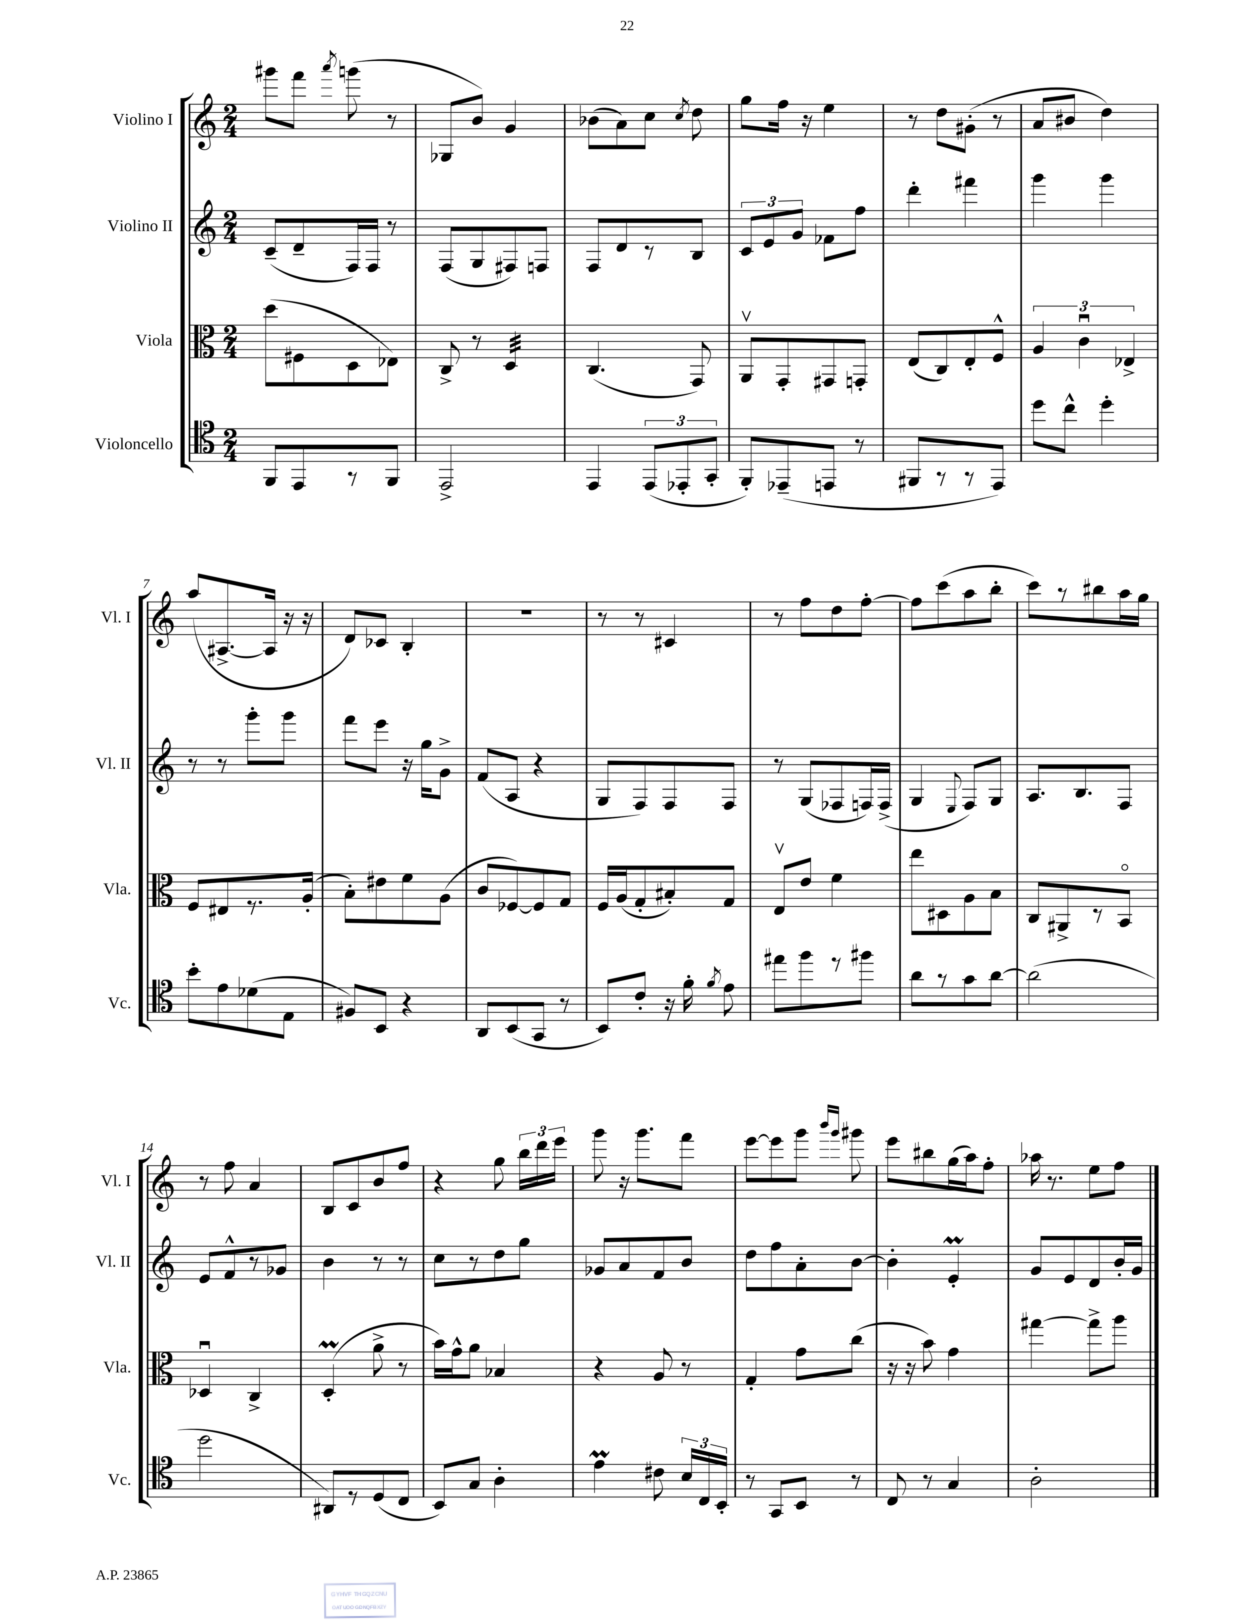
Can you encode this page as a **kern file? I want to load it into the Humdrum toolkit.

**kern	**kern	**kern	**kern
*staff4	*staff3	*staff2	*staff1
*clefC4	*clefC3	*clefG2	*clefG2
*k[]	*k[]	*k[]	*k[]
*M2/4	*M2/4	*M2/4	*M2/4
8FF	(8dd	(8c~	8ggg#
8EE	8F#	8d~	8fff
.	.	.	8qaaa
8r	8D	16F)	(8ggg
.	.	16F	.
8FF	8E-)	8r	8r
=	=	=	=
2EE^	8C^	(8F	8G-
.	8r	8G	8b)
.	4D	8F#)	4g
.	.	8F	.
=	=	=	=
4EE	(4.C	8F	(8b-
.	.	8d	8a)
(12EE	.	8r	8cc
12EE-'	.	.	.
.	.	.	8qcc
.	8GG)	8B	8dd
12GG'	.	.	.
=	=	=	=
8FF')	8AAv	12c	8gg
.	.	12e	.
(8EE-~	8GG'	.	16ff
.	.	12g	.
.	.	.	16r
8EE	8GG#	8f-	4ee
8r	8GG'	8ff	.
=	=	=	=
8FF#	(8E	4ddd'	8r
8r	8C)	.	8dd
8r	8E'	4fff#	(8g#'
8EE)	8F^^	.	8r
=	=	=	=
8dd	6A	4ggg	8a
8cc^^	.	.	8b#
.	6cu	.	.
4dd'	.	4ggg	4dd)
.	6E-^	.	.
=	=	=	=
8b'	8F	8r	(8aa
8e	8E#	8r	[8.A#^
(8d-	8.r	8ggg'	.
.	.	.	16A#]
8E	.	8ggg	16r
.	(16A'	.	16r
=	=	=	=
8F#)	8B')	8fff	8d)
8BB	8e#	8eee	8c-
4r	8f	16r	4B'
.	.	16gg	.
.	(8A	8g^	.
=	=	=	=
8AA	8c	(8f	2r
(8BB	[8F-)	8A	.
8GG	8F-]	4r	.
8r	8G	.	.
=	=	=	=
8BB)	16F	8G	8r
.	(16A	.	.
8c'	8G'	8F)	8r
16r	8B#')	8F	4c#
16f'	.	.	.
8qf	.	.	.
8e	8G	8F	.
=	=	=	=
8ee#	8Ev	8r	8r
8ff	8e	(8G	8ff
8r	4f	8F-	8dd
8ff#	.	16F)	[8ff'
.	.	(16F^	.
=	=	=	=
8a	8ee	4G	8ff]
8r	8D#	.	(8ccc
.	.	8qqE	.
8g	8A	8F)	8aa
[8a	8B	8G	8bb'
=	=	=	=
(2a]	8C	8.A	8ccc)
.	8AA#^	.	8r
.	.	8.B	.
.	8r	.	8bb#
.	8BBo	8F	16aa
.	.	.	16gg
=	=	=	=
2dd	4D-u	8e	8r
.	.	8f^^	8ff
.	4C^	8r	4a
.	.	8g-	.
=	=	=	=
8AA#)	(4D'	4b	8B
8r	.	.	8c
(8D	8a^	8r	8b
8C	8r	8r	8ff
=	=	=	=
8BB)	16b)	8cc	4r
.	16g^^	.	.
8G	8a	8r	.
4A'	4B-	8dd	8gg
.	.	8gg	24bb
.	.	.	24ddd
.	.	.	24eee
=	=	=	=
4e	4r	8g-	8ggg
.	.	8a	16r
.	.	.	8.ggg
8c#	8A	8f	.
24B	8r	8b	8fff
24C	.	.	.
24BB'	.	.	.
=	=	=	=
8r	4G'	8dd	[8eee
8GG	.	8ff	8eee]
8BB	8g	8a'	8ggg
.	.	.	16qqbbb
.	.	.	16qqggg
8r	(8cc	[8b	8ggg#
=	=	=	=
8C	16r	4b']	8eee
.	16r	.	.
8r	8b)	.	8bb#
4G	4g	4e'	(16gg
.	.	.	16aa)
.	.	.	8ff'
=	=	=	=
2A'	[4gg#	8g	16aa-
.	.	.	8.r
.	.	8e	.
.	8gg#^]	8d	8ee
.	8aa	16b'	8ff
.	.	16g	.
==	==	==	==
*-	*-	*-	*-
